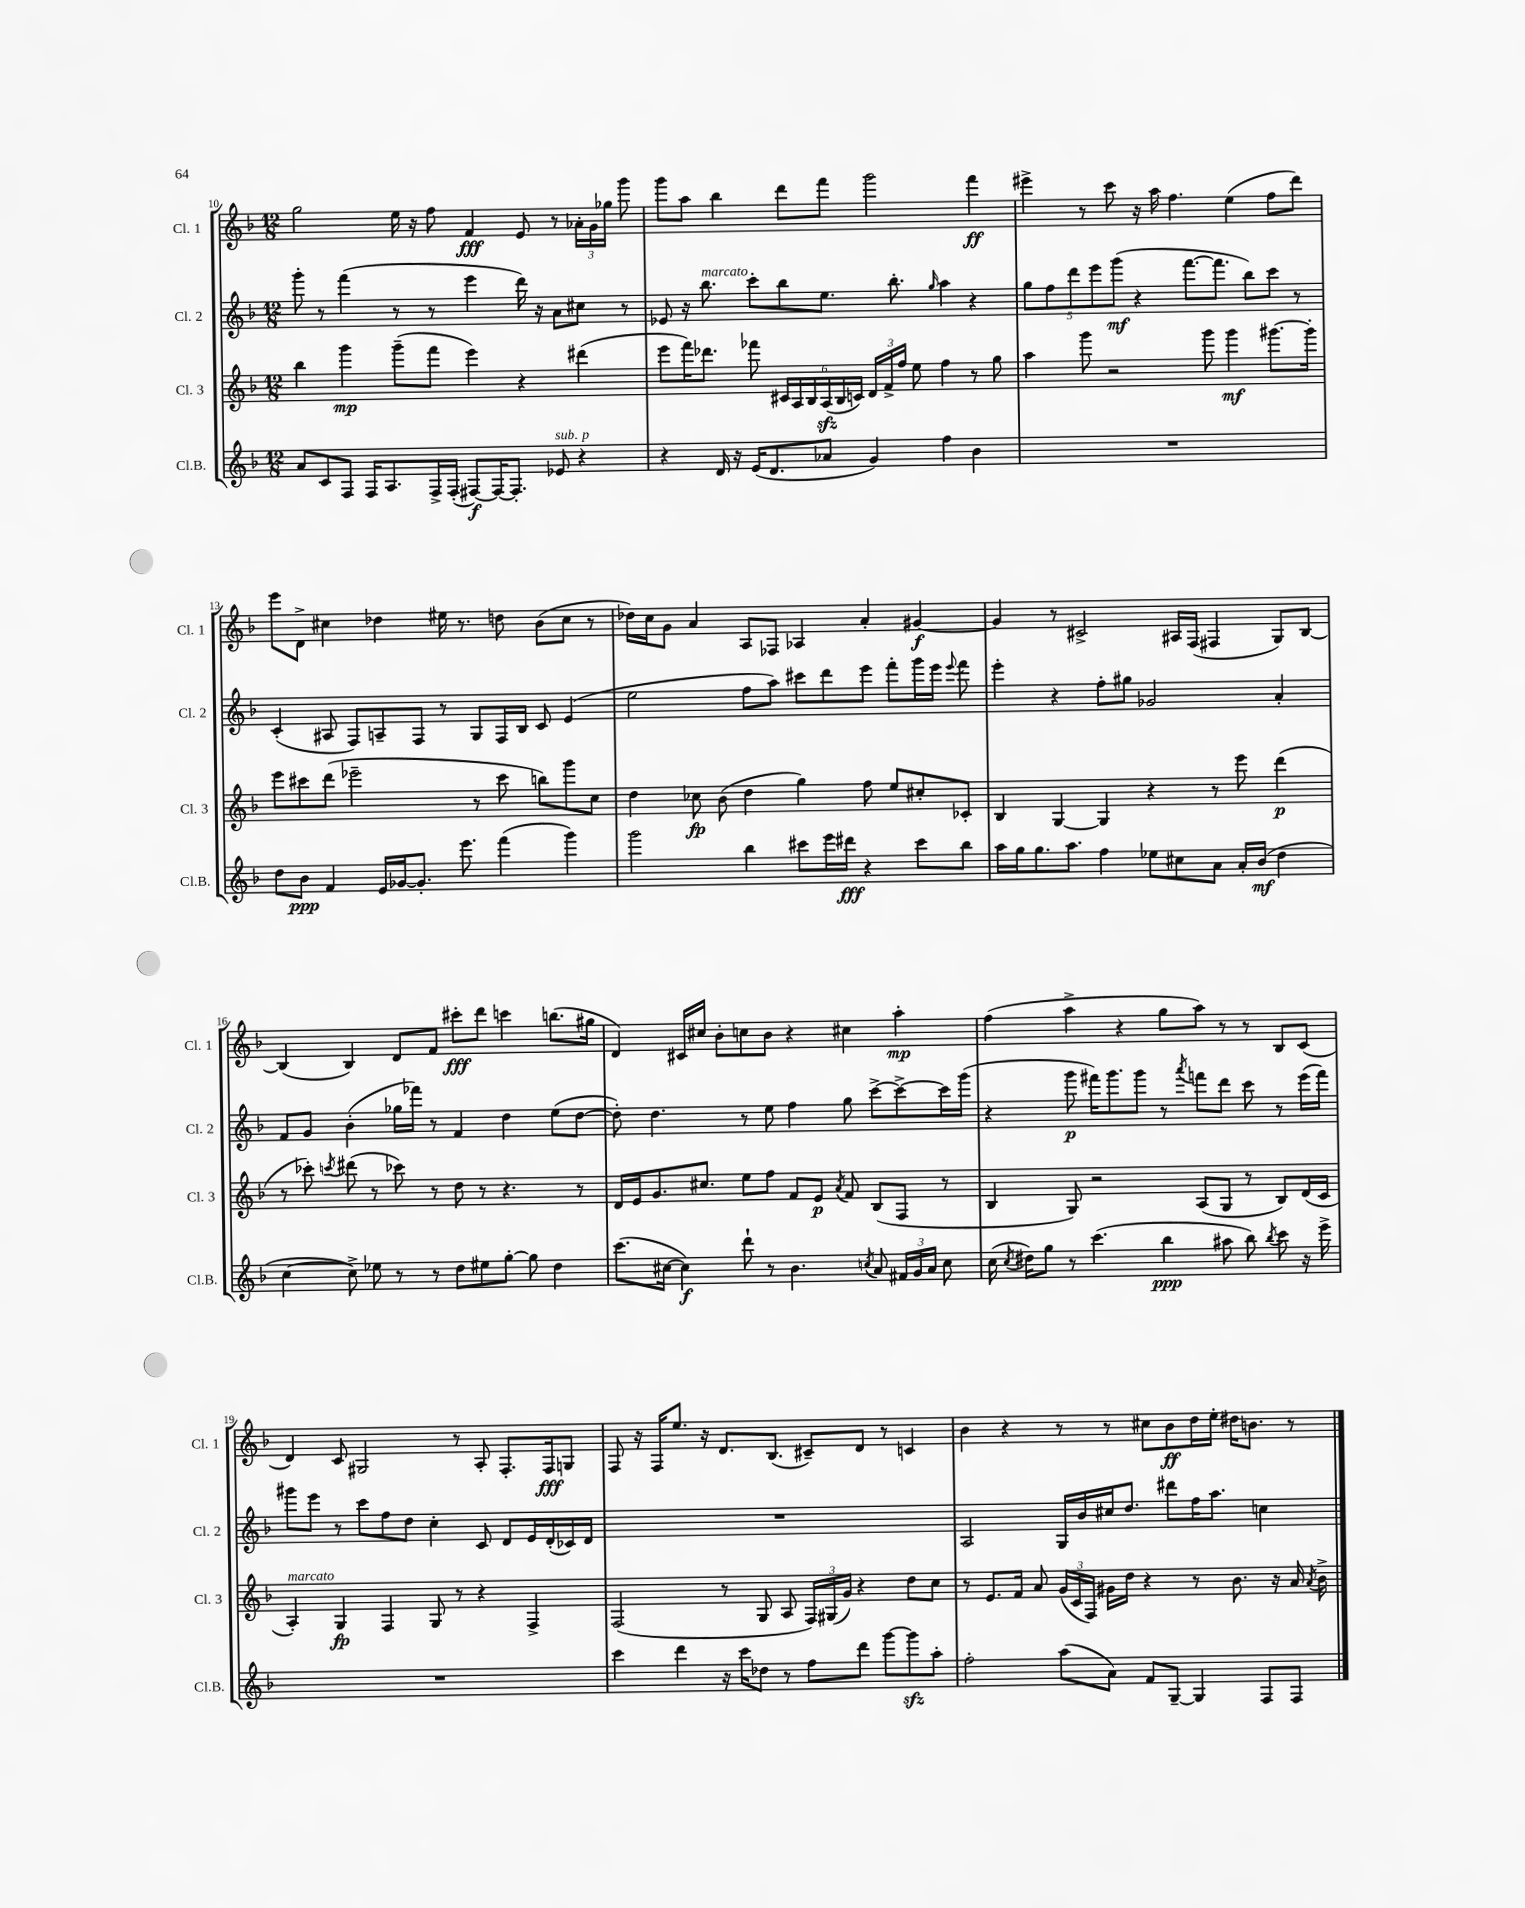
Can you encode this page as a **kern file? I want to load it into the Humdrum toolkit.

**kern	**dynam	**kern	**dynam	**kern	**dynam	**kern	**dynam
*part4	*part4	*part3	*part3	*part2	*part2	*part1	*part1
*staff4	*staff4	*staff3	*staff3	*staff2	*staff2	*staff1	*staff1
*I"Cl.B.	*	*I"Cl. 3	*	*I"Cl. 2	*	*I"Cl. 1	*
*I'Cl.B.	*	*I'Cl. 3	*	*I'Cl. 2	*	*I'Cl. 1	*
*clefG2	*	*clefG2	*	*clefG2	*	*clefG2	*
*k[b-]	*	*k[b-]	*	*k[b-]	*	*k[b-]	*
*M12/8	*	*M12/8	*	*M12/8	*	*M12/8	*
=10	=10	=10	=10	=10	=10	=10	=10
8a/L	.	4bb-\	.	8ggg'\	.	2gg\	.
8c/	.	.	.	8r	.	.	.
8F/J	.	4ggg\	mp	(4fff\	.	.	.
16F/KL	.	.	.	.	.	.	.
8.A/	.	.	.	.	.	.	.
.	.	(8ggg~\L	.	8r	.	16ee\	.
.	.	.	.	.	.	16r	.
16F^/L	.	8fff\J	.	8r	.	8ff\	.
(16F'/JJ	.	.	.	.	.	.	.
[8F#X/L)	f	4eee\)	.	4eee\	.	4f/	fff
16F#/K_	.	.	.	.	.	.	.
8.F#'/J]	.	.	.	.	.	.	.
.	.	4r	.	16ddd\)	.	8e/	.
.	.	.	.	16r	.	.	.
!LO:TX:a:i:t=sub. p	!	!	!	!	!	!	!
8e-X/	.	.	.	8a\L	.	8r	.
4r	.	(4ddd#X\	.	8cc#X\J	.	24a-X'\LL	.
.	.	.	.	.	.	24g\	.
.	.	.	.	.	.	24gg-X\JJ	.
.	.	.	.	8r	.	8ggg\	.
=11	=11	=11	=11	=11	=11	=11	=11
4r	.	8eee\L	.	8e-X/	.	8ggg\L	.
.	.	16fff\K)	.	16r	.	8aa\J	.
!	!	!	!	!LO:TX:a:i:t=marcato	!	!	!
.	.	8.ddd-X\J	.	8.bb-\	.	.	.
16d/	.	.	.	.	.	4bb-\	.
16r	.	.	.	.	.	.	.
(16e/KL	.	8fff-X\	.	8ccc'\L	.	.	.
8.d/	.	.	.	.	.	.	.
.	.	24c#X/LL	.	8bb-\	.	8ddd\L	.
.	.	24A/	.	.	.	.	.
.	.	24B-/	.	.	.	.	.
8a-X/J	.	(24Azz/	.	8.ee\J	.	8fff\J	.
.	.	24B-/	.	.	.	.	.
.	.	24cn/JJ)	.	.	.	.	.
4g/)	.	24d/LL	.	.	.	2ggg\	.
.	.	24f^/	.	.	.	.	.
.	.	.	.	8.bb-'\	.	.	.
.	.	24ff/JJ	.	.	.	.	.
.	.	8ee\	.	.	.	.	.
.	.	.	.	16qqgg/	.	.	.
4ff\	.	4ff\	.	4aa\	.	.	.
4b-\	.	8r	.	4r	.	4fff\	ff
.	.	8gg\	.	.	.	.	.
=12	=12	=12	=12	=12	=12	=12	=12
1.r	.	4aa\	.	10gg\L	.	4eee#X^\	.
.	.	.	.	10ff\	.	.	.
.	.	.	.	10ddd\	.	.	.
.	.	8ggg\	.	.	.	8r	.
.	.	.	.	10eee\	.	.	.
.	.	2r	.	.	.	8ccc\	.
.	.	.	.	(10ggg\J	mf	.	.
.	.	.	.	4r	.	16r	.
.	.	.	.	.	.	16aa\	.
.	.	.	.	.	.	4.ff\	.
.	.	.	.	[8.fff\L	.	.	.
.	.	8ggg\	.	.	.	.	.
.	.	.	.	8.fff\J]	.	.	.
.	.	4ggg\	mf	.	.	(4ee\	.
.	.	.	.	8bb-\L)	.	.	.
.	.	[8.ggg#X\L	.	8ccc\J	.	8ff\L	.
.	.	.	.	8r	.	8ddd\J)	.
.	.	16ggg#'\Jk]	.	.	.	.	.
!!LO:LB:g=z
=13	=13	=13	=13	=13	=13	=13	=13
8dd\L	.	8eee\L	.	(4c'/	.	8eee\L	.
8b-\J	ppp	8ccc#X\	.	.	.	8d^\J	.
4f/	.	(8ddd\J	.	8A#X/	.	4cc#X\	.
.	.	2eee-X~\	.	8F/L)	.	.	.
16e/LL	.	.	.	8An~/	.	4dd-X\	.
[16g-X/J	.	.	.	.	.	.	.
8.g-'/J]	.	.	.	8F/J	.	.	.
.	.	.	.	8r	.	16ee#X\	.
8.eee\	.	.	.	.	.	8.r	.
.	.	8r	.	8G/L	.	.	.
(4fff\	.	8ccc#\	.	16F/L	.	8ddn\	.
.	.	.	.	16B-/JJ	.	.	.
.	.	8bbn\L)	.	8c/	.	(8b-\L	.
4ggg\)	.	8ggg\	.	(4e/	.	8cc#\J	.
.	.	8cc\J	.	.	.	8r	.
=14	=14	=14	=14	=14	=14	=14	=14
2ggg\	.	4dd\	.	2ee\	.	16dd-X\LL)	.
.	.	.	.	.	.	16cc\J	.
.	.	.	.	.	.	8g\J	.
.	.	8cc-X\	fp	.	.	4a/	.
.	.	(8b-\	.	.	.	.	.
4bb-\	.	4dd\	.	8ff\L	.	8A/L	.
.	.	.	.	8aa\J)	.	8F-X/J	.
8ccc#X\L	.	4gg\)	.	8ccc#X\L	.	4A-X/	.
16eee\L	.	.	.	8ddd\	.	.	.
16ddd#X\JJ	fff	.	.	.	.	.	.
4r	.	8ff\	.	8eee\J	.	4a'/	.
.	.	8ee/L	.	8fff'\L	.	.	.
8ccc#\L	.	8cc#X'/	.	16ggg\L	.	[4g#X/	f
.	.	.	.	16eee\JJ	.	.	.
.	.	.	.	8qqeee/	.	.	.
8bb-\J	.	8c-X'/J	.	8fff\	.	.	.
=15	=15	=15	=15	=15	=15	=15	=15
16aa\LL	.	4B-/	.	4eee'\	.	4g#/]	.
16gg\J	.	.	.	.	.	.	.
8.gg\	.	.	.	.	.	.	.
.	.	[4G/	.	4r	.	8r	.
8.aa\J	.	.	.	.	.	.	.
.	.	.	.	.	.	2c#X^/	.
4ff\	.	4G/]	.	8ff'\L	.	.	.
.	.	.	.	8gg#X\J	.	.	.
8ee-X\L	.	4r	.	2g-X/	.	.	.
8cc#X\	.	.	.	.	.	16A#X/LL	.
.	.	.	.	.	.	(16F/JJ	.
8a\J	.	8r	.	.	.	4F#X/	.
16a'/LL	.	8eee\	.	.	.	.	.
(16b-/JJ	mf	.	.	.	.	.	.
4dd\	.	(4ddd\	p	4a'/	.	8G/L)	.
.	.	.	.	.	.	[8B-/J	.
!!LO:LB:g=z
=16	=16	=16	=16	=16	=16	=16	=16
[4cc\	.	8r	.	8f/L	.	(4B-/]	.
.	.	8ccc-X'\)	.	8g/J	.	.	.
.	.	8qcccn/	.	.	.	.	.
8cc^\])	.	(8ddd#X\	.	(4b-'\	.	4B-/)	.
8ee-X\	.	8r	.	.	.	.	.
8r	.	8ccc-X\)	.	16gg-X\LL	.	8d/L	.
.	.	.	.	16fff-X\JJ)	.	.	.
8r	.	8r	.	8r	.	8f/J	.
8dd\L	.	8dd\	.	4f/	.	8ccc#X'\L	fff
8ee#X\	.	8r	.	.	.	8ddd\J	.
[8gg'\J	.	4.r	.	4dd\	.	4cccn\	.
8gg\]	.	.	.	.	.	.	.
4dd\	.	.	.	(8ee\L	.	(8.bbn\L	.
.	.	8r	.	[8dd\J	.	.	.
.	.	.	.	.	.	16gg#X\Jk	.
=17	=17	=17	=17	=17	=17	=17	=17
(8.ccc\L	.	16d/LL	.	8dd'\])	.	4d/)	.
.	.	16e/J	.	.	.	.	.
.	.	8.g/	.	4.dd\	.	.	.
[16cc#X\Jk	.	.	.	.	.	.	.
4cc#\])	f	.	.	.	.	16c#X/LL	.
.	.	8.cc#X/J	.	.	.	16cc#X/JJ	.
.	.	.	.	.	.	8b-'\L	.
8ddd`\	.	8ee\L	.	8r	.	8ccn\	.
8r	.	8ff\J	.	8ee\	.	8b-\J	.
4.b-\	.	8f/L	.	4ff\	.	4r	.
.	.	8e/J	p	.	.	.	.
.	.	8qa/	.	.	.	.	.
.	.	8f/	.	8gg\	.	4cc#X\	.
8qccn/	.	.	.	.	.	.	.
8a/	.	(8B-/L	.	[8ccc^\L	.	.	.
24f#X/LL	.	8F/J	.	8ccc^\_	.	4aa'\	mp
24g/	.	.	.	.	.	.	.
24a/JJ	.	.	.	.	.	.	.
8cc\	.	8r	.	16ccc\L]	.	.	.
.	.	.	.	(16ggg\JJ	.	.	.
=18	=18	=18	=18	=18	=18	=18	=18
(16cc\	.	4B-/	.	4r	.	(4ff\	.
8qcc/	.	.	.	.	.	.	.
16dd#X\KL)	.	.	.	.	.	.	.
8gg\J	.	.	.	.	.	.	.
8r	.	8G/)	.	8ggg\	p	4aa^\	.
(4.ccc\	.	2r	.	16fff#X\KL)	.	.	.
.	.	.	.	8.ggg\	.	.	.
.	.	.	.	.	.	4r	.
.	.	.	.	8ggg\J	.	.	.
4bb-\	ppp	.	.	8r	.	8gg\L	.
.	.	.	.	8qaaa/	.	.	.
.	.	(8A/L	.	8fffn\L	.	8aa\J)	.
8aa#X\	.	8G/J	.	8ddd\J	.	8r	.
8bb-\)	.	8r	.	8ccc\	.	8r	.
8qbb-/	.	.	.	.	.	.	.
8ccc\	.	8B-/L)	.	8r	.	8B-/L	.
16r	.	(16d/L	.	(16eee\LL	.	(8c/J	.
16eee^\	.	16c/JJ	.	16fff\JJ)	.	.	.
!!LO:LB:g=z
=19	=19	=19	=19	=19	=19	=19	=19
!	!	!LO:TX:a:i:t=marcato	!	!	!	!	!
1.r	.	4A'/)	.	8ggg#X\L	.	4d/)	.
.	.	.	.	8eee\J	.	.	.
.	.	4G/	fp	8r	.	8c/	.
.	.	.	.	8ccc\L	.	2G#X/	.
.	.	4F/	.	8ff\	.	.	.
.	.	.	.	8dd\J	.	.	.
.	.	8G/	.	4cc'\	.	.	.
.	.	8r	.	.	.	8r	.
.	.	4r	.	8c/	.	8A'/	.
.	.	.	.	8d/L	.	8.F'/L	.
.	.	4F^/	.	16e/L	.	.	.
.	.	.	.	(16d'/	.	16F/k	fff
.	.	.	.	16c-X/)	.	8Gn/J	.
.	.	.	.	16d/JJ	.	.	.
=20	=20	=20	=20	=20	=20	=20	=20
4ccc\	.	(2F/	.	1.r	.	8F/	.
.	.	.	.	.	.	16r	.
.	.	.	.	.	.	16F/KL	.
4ddd\	.	.	.	.	.	8.ee/J	.
.	.	.	.	.	.	16r	.
16r	.	8r	.	.	.	8.d/L	.
16ccc\KL	.	.	.	.	.	.	.
8dd-X\J	.	8G/	.	.	.	.	.
.	.	.	.	.	.	(8.B-/J	.
8r	.	8A/	.	.	.	.	.
8ff\L	.	24F/LL)	.	.	.	8c#X~/L)	.
.	.	(24G#X/	.	.	.	.	.
.	.	24g/JJ)	.	.	.	.	.
8ddd\J	.	4r	.	.	.	8d/J	.
[8ggg\L	.	.	.	.	.	8r	.
8gggzz\]	.	8dd\L	.	.	.	4cn/	.
8aa'\J	.	8cc\J	.	.	.	.	.
=21	=21	=21	=21	=21	=21	=21	=21
2ff'\	.	8r	.	2A/	.	4b-\	.
.	.	8.e/L	.	.	.	.	.
.	.	.	.	.	.	4r	.
.	.	16f/Jk	.	.	.	.	.
.	.	8a/	.	.	.	.	.
(8aa\L	.	(24g/LL	.	16G/LL	.	8r	.
.	.	24c/	.	.	.	.	.
.	.	.	.	16b-/	.	.	.
.	.	24F/JJ)	.	.	.	.	.
8a\J)	.	16g#X\LL	.	16cc#X/J	.	8r	.
.	.	16dd\JJ	.	8.dd/J	.	.	.
8f/L	.	4r	.	.	.	8cc#X\L	.
[8G~/J	.	.	.	8ddd#X\L	.	8b-\	ff
4G/]	.	8r	.	16ff\K	.	16dd\L	.
.	.	.	.	8.aa\J	.	16ee'\JJ	.
.	.	8.b-\	.	.	.	16dd#X\KL	.
.	.	.	.	.	.	8.bn\J	.
8F/L	.	.	.	4ccn\	.	.	.
.	.	16r	.	.	.	.	.
8F/J	.	16a/	.	.	.	8r	.
.	.	8qa/	.	.	.	.	.
.	.	16b-^\	.	.	.	.	.
==	==	==	==	==	==	==	==
*-	*-	*-	*-	*-	*-	*-	*-
